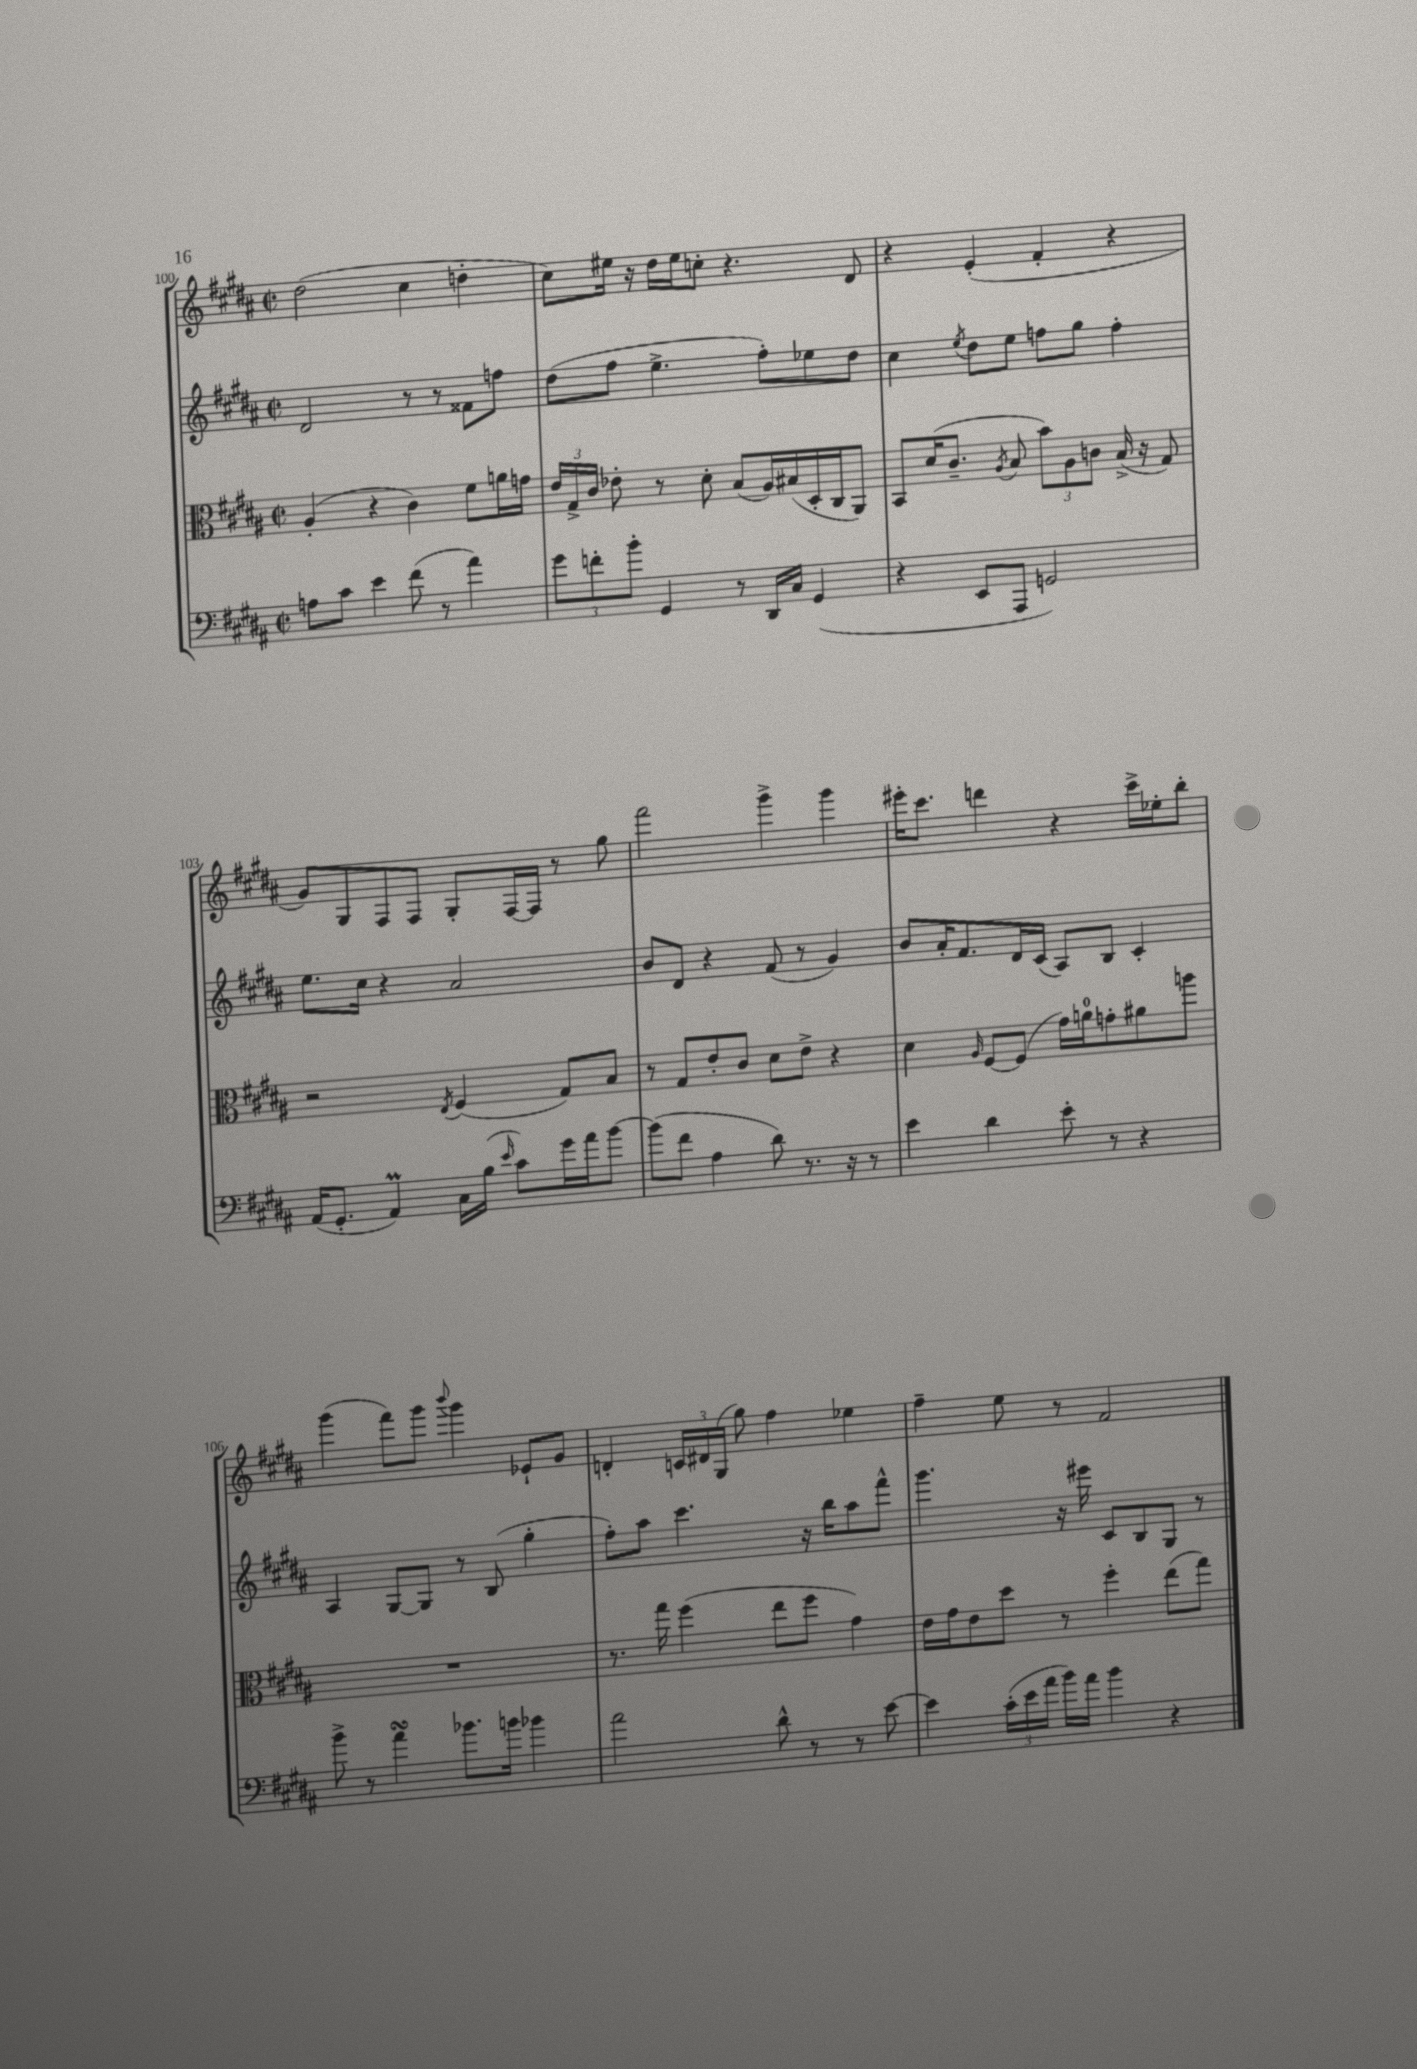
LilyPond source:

<<
\new StaffGroup <<
\new Staff = "s0" {
    \clef treble \key b \major \defaultTimeSignature \time 2/2
    \autoBeamOff dis''2( cis''4 d''4-. |
    cis''8[) eis''16] r16 dis''16[ eis''16 c''8]-. r4. dis'8 |
    r4 e'4-.( fis'4-. r4 |
    gis'8[) gis8 fis8 fis8] gis8[-. fis16~ fis16] r8 gis''8 |
    fis'''2 gis'''4-> gis'''4 |
    eis'''16[-. cis'''8.] d'''4 r4 cis'''16[-> ees''16-. b''8]-. |
    gis'''4( fis'''8[) gis'''8] \appoggiatura { b'''8 } gis'''4 ees'8[-! gis'8] |
    d'4-. \tuplet 3/2 { c'16[ dis'16 gis16]( } gis''8) fis''4 ees''4 |
    fis''4-- e''8 r8 fis'2 \bar "|." |
}
\new Staff = "s1" {
    \clef treble \key b \major \defaultTimeSignature \time 2/2
    \autoBeamOff dis'2 r8 r8 fisis'8[ f''8] |
    dis''8[( fis''8] e''4.-> fis''8[-.) ees''8 dis''8] |
    cis''4 \acciaccatura { e''8 } dis''8[ e''8] f''8[ gis''8] f''4-. |
    e''8.[ cis''16] r4 ais'2 |
    b'8[ dis'8] r4 fis'8( r8 gis'4) |
    b'8[ ais'16-. fis'8. dis'16 cis'16]( ais8[) b8] cis'4-. |
    ais4 gis8[~ gis8] r8 b8( gis''4-. |
    fis''8[-.) ais''8] cis'''4. r16 b''16[ ais''8 fis'''8]-^ |
    gis'''4. r16 eis'''16 cis'8[ b8 gis8] r8 \bar "|." |
}
\new Staff = "s2" {
    \clef alto \key b \major \defaultTimeSignature \time 2/2
    \autoBeamOff ais4-.( r4 cis'4) fis'8[ a'16 g'16] |
    \tuplet 3/2 { e'16[ gis16-> cis'16] } ees'8-. r8 dis'8-. b8[( ais16) bis16( dis16-. cis16 ais,8]) |
    b,8[ dis'16( cis'8.]-- \acciaccatura { ais8 } b8 \tuplet 3/2 { b'8[) ais8 c'8] } b16->( r16 gis8) |
    r2 \acciaccatura { e8 } fis4( gis8[) b8] |
    r8 gis8[ e'8-. cis'8] dis'8[ e'8]-> r4 |
    dis'4 \grace { ais16 } fis8[~ fis8]( gis'16[) a'16-0 g'8-. ais'8 a''8] |
    R1 |
    r8. gis''16 fis''4( e''8[ fis''8] gis'4) |
    e'16[ gis'16 e'8 dis''8] r8 fis''4-. e''8[( gis''8]) \bar "|." |
}
\new Staff = "s3" {
    \clef bass \key b \major \defaultTimeSignature \time 2/2
    \autoBeamOff a8[ cis'8] e'4 fis'8( r8 ais'4) |
    \tuplet 3/2 { gis'8[ f'8-. b'8]-. } gis,4 r8 dis,16[ cis16] gis,4( |
    r4 e,8[ ais,,8] g,2) |
    ais,16[( gis,8.]-. ais,4\prall) cis16[ b16]( \grace { e'16 } cis'8[) gis'16 ais'16 b'8]~ |
    b'8[( fis'8] ais4 dis'8) r8. r16 r8 |
    e'4 dis'4 e'8-. r8 r4 |
    b'8-> r8 ais'4\turn bes'8.[ b'16] bes'4 |
    ais'2 dis'8-^ r8 r8 e'8~ |
    e'4 \tuplet 3/2 { cis'16[-.( e'16 ais'16] } b'16[) ais'16] b'4 r4 \bar "|." |
}
>>
>>
\layout { \context { \Score currentBarNumber = #100 } }
